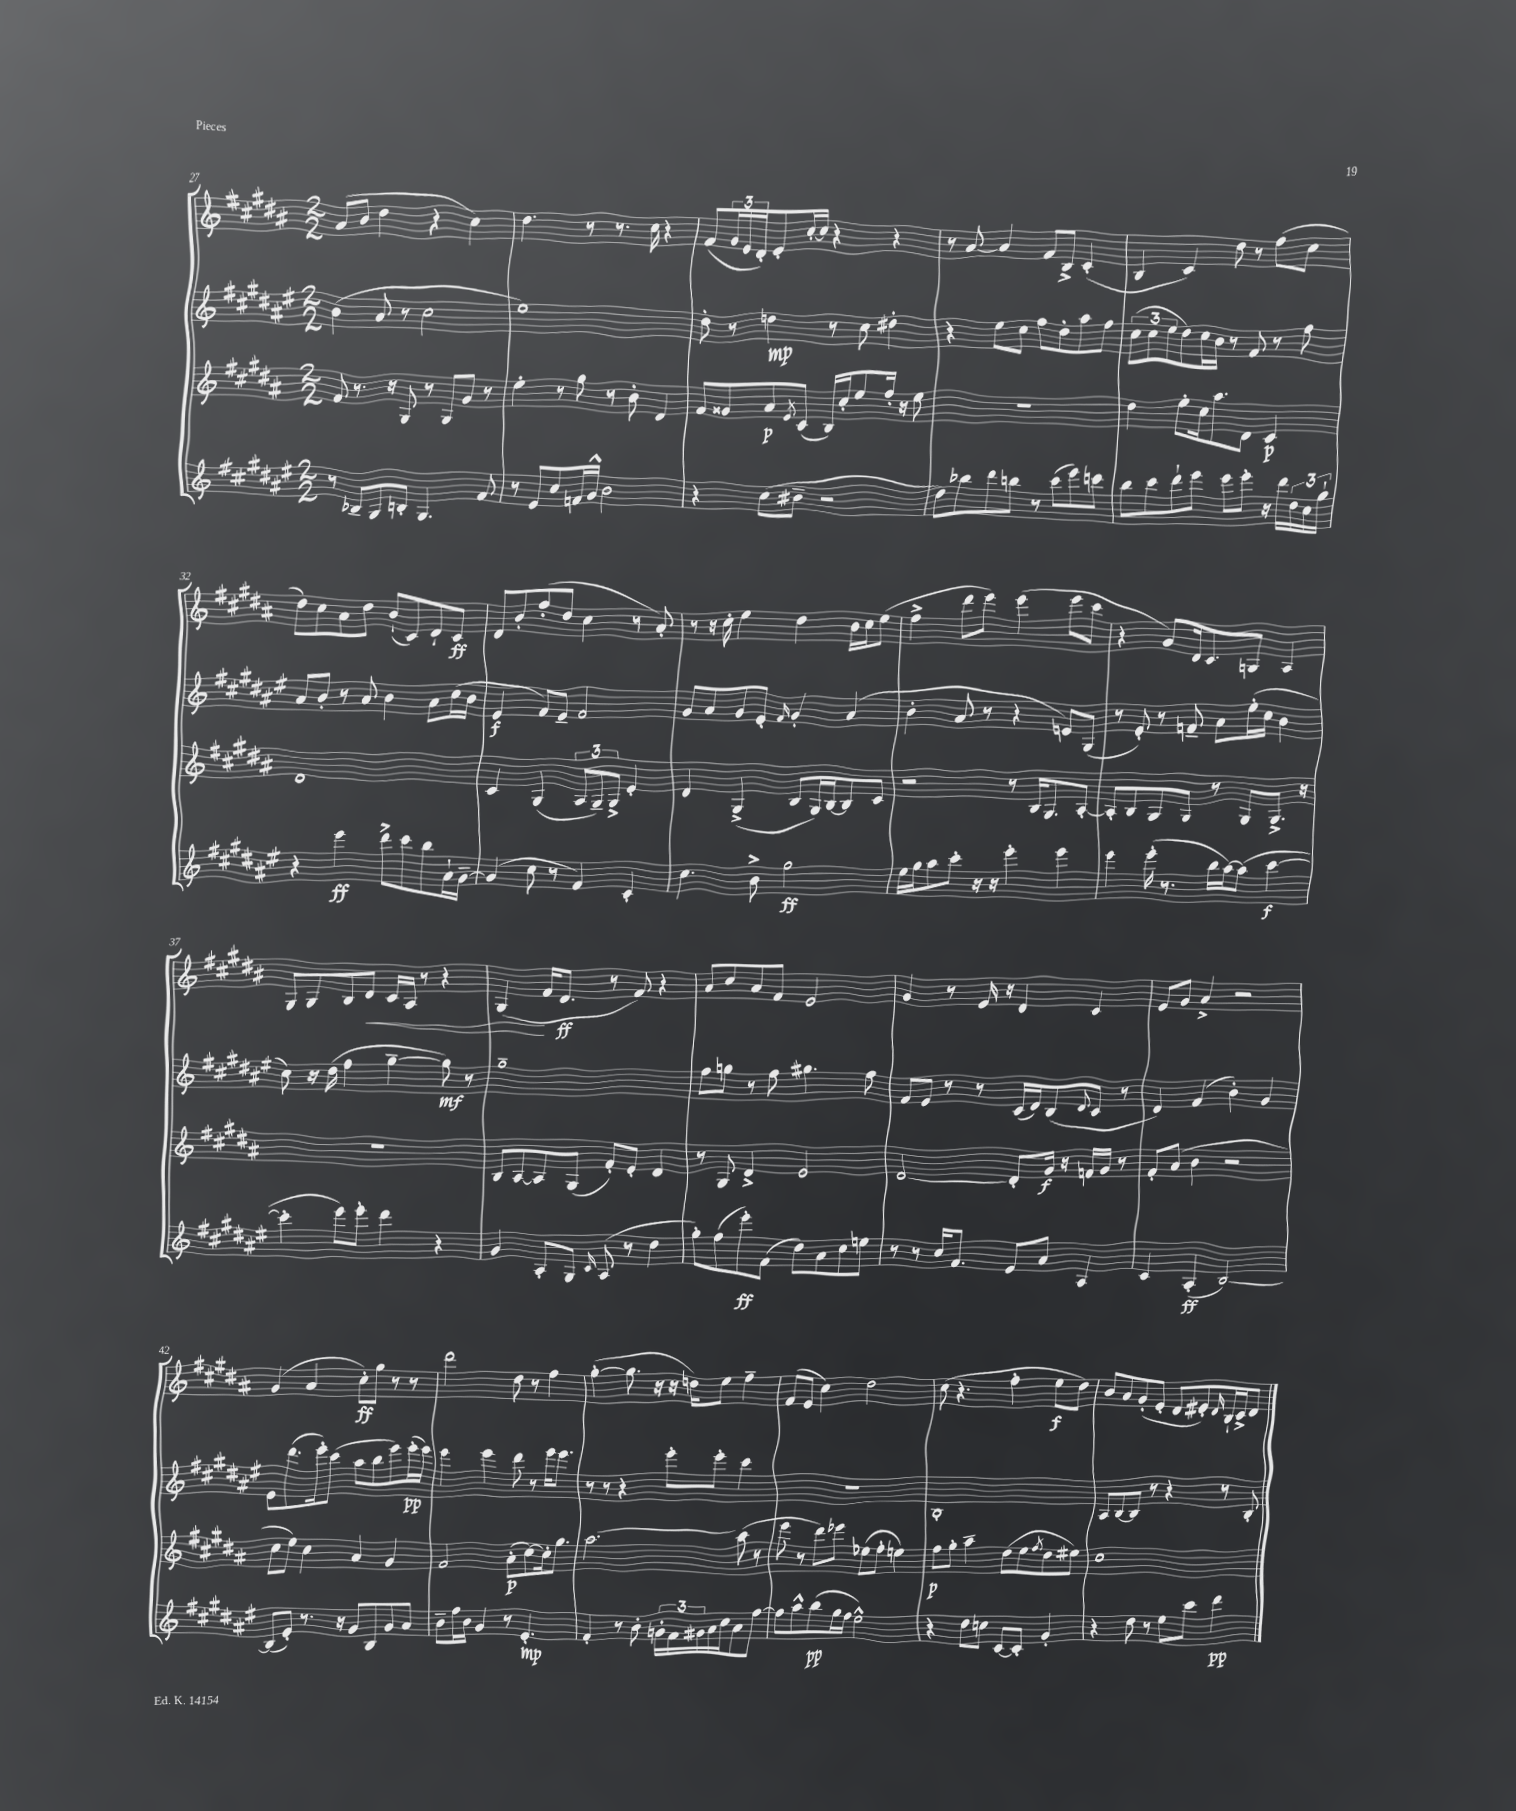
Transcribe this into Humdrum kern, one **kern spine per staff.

**kern	**dynam	**kern	**dynam	**kern	**dynam	**kern	**dynam
*part4	*part4	*part3	*part3	*part2	*part2	*part1	*part1
*staff4	*staff4	*staff3	*staff3	*staff2	*staff2	*staff1	*staff1
*clefG2	*	*clefG2	*	*clefG2	*	*clefG2	*
*k[f#c#g#d#a#e#]	*	*k[f#c#g#d#a#]	*	*k[f#c#g#d#a#e#]	*	*k[f#c#g#d#a#]	*
*M2/2	*	*M2/2	*	*M2/2	*	*M2/2	*
=27	=27	=27	=27	=27	=27	=27	=27
8r	.	8f#/	.	(4b\	.	(8a#/L	.
8B-X~/L	.	8.r	.	.	.	8b/J	.
8G#/	.	.	.	8a#/	.	4dd#\	.
.	.	16r	.	.	.	.	.
8Bn'/J	.	8G#/	.	8r	.	.	.
4.G#/	.	8r	.	2cc#\	.	4r	.
.	.	8G#/L	.	.	.	.	.
.	.	8g#/J	.	.	.	4cc#\)	.
8f#/	.	8r	.	.	.	.	.
=28	=28	=28	=28	=28	=28	=28	=28
8r	.	4ee'\	.	1ee#)	.	4.dd#\	.
8e#/L	.	.	.	.	.	.	.
8cc#/	.	8r	.	.	.	.	.
16fn/L	.	8gg#\	.	.	.	8r	.
16g#^^/JJ	.	.	.	.	.	.	.
2b\	.	8r	.	.	.	8.r	.
.	.	8b'\	.	.	.	.	.
.	.	.	.	.	.	16cc#\	.
.	.	4d#/	.	.	.	4r	.
=29	=29	=29	=29	=29	=29	=29	=29
4r	.	8f#/L	.	8dd#'\	.	(8f#/L	.
.	.	8g##X/	.	8r	.	24g#/L	.
.	.	.	.	.	.	24e/	.
.	.	.	.	.	.	24d#'/J)	.
(8cc#\L	.	8a#/	p	4ddn\	mp	8e'/	.
.	.	8qe/	.	.	.	.	.
8b#X~\J	.	(8c#/J	.	.	.	[16cc#'/L	.
.	.	.	.	.	.	16cc#/JJ]	.
2r	.	16B/LL)	.	8r	.	4r	.
.	.	16cc#'/J	.	.	.	.	.
.	.	8ee/	.	8cc#\	.	.	.
.	.	16ff#'/Jk	.	4dd#X'\	.	4r	.
.	.	16r	.	.	.	.	.
.	.	8ee\	.	.	.	.	.
=30	=30	=30	=30	=30	=30	=30	=30
8dd#\L)	.	1r	.	4r	.	8r	.
8bb-X\	.	.	.	.	.	[8a#/	.
8ddd#\	.	.	.	8ee#\L	.	4a#/]	.
8bbn\J	.	.	.	8cc#\J	.	.	.
8r	.	.	.	8ff#\L	.	8f#/L	.
(8ccc#\L	.	.	.	8dd#'\	.	8B^/J	.
8eee#\)	.	.	.	8aa#\	.	(4c#'/	.
8cccn\J	.	.	.	8ff#\J	.	.	.
=31	=31	=31	=31	=31	=31	=31	=31
8bb\L	.	4dd#\	.	(12cc#\L	.	4B/	.
.	.	.	.	12cc#\	.	.	.
8ccc#\	.	.	.	.	.	.	.
.	.	.	.	12ee#\	.	.	.
8ddd#`\	.	8ee'\L	.	8dd#\)	.	4c#/)	.
8eee#\J	.	16cc#\k	.	16cc#\L	.	.	.
.	.	8.aa#\	.	16b\JJ	.	.	.
8eee#\L	.	.	.	8r	.	8dd#\	.
8eee#'\J	.	8d#\J	.	8f#/	.	8r	.
16r	.	4c#/	p	8r	.	(8ff#\L	.
16ddd#\LL	.	.	.	.	.	.	.
24dd#\	.	.	.	8ff#\	.	8cc#\J	.
24cc#\	.	.	.	.	.	.	.
24gg#`\JJ	.	.	.	.	.	.	.
!!LO:LB:g=z
=32	=32	=32	=32	=32	=32	=32	=32
4r	.	1d#	.	8a#/L	.	8dd#\L)	.
.	.	.	.	8b'/J	.	8cc#\	.
4eee#\	ff	.	.	8r	.	8a#\	.
.	.	.	.	8a#/	.	8dd#\J	.
8ddd#^\L	.	.	.	4b\	.	(8b`/L	.
8ccc#\	.	.	.	.	.	8c#/)	.
8bb\	.	.	.	8a#\L	.	8d#`/	.
16a#`\L	.	.	.	(16cc#\L	.	8c#/J	ff
[16g#~\JJ	.	.	.	16b\JJ	.	.	.
=33	=33	=33	=33	=33	=33	=33	=33
(4g#/]	.	4c#/	.	4e#/	f	8d#/L	.
.	.	.	.	.	.	8b'/	.
8cc#\	.	(4G#/	.	8f#/L)	.	(8ff#'/	.
8r	.	.	.	8e#~/J	.	8dd#/J	.
4f#/)	.	12A#/L	.	2f#/	.	4cc#\	.
.	.	12G#~/)	.	.	.	.	.
.	.	12G#^/J	.	.	.	.	.
4c#'/	.	4e'/	.	.	.	8r	.
.	.	.	.	.	.	8a#'/)	.
=34	=34	=34	=34	=34	=34	=34	=34
4.cc#\	.	4d#/	.	8g#/L	.	8r	.
.	.	.	.	8a#/	.	16r	.
.	.	.	.	.	.	16cc#'\	.
.	.	(4G#^/	.	8g#/	.	4ee\	.
8b^\	.	.	.	8e#'/J	.	.	.
.	.	.	.	16qqf#/	.	.	.
2gg#\	ff	8B/L	.	4g#'/	.	4dd#\	.
.	.	16G#/L)	.	.	.	.	.
.	.	[16B/J	.	.	.	.	.
.	.	8B/]	.	(4a#/	.	16b\LL	.
.	.	.	.	.	.	16cc#\J	.
.	.	8c#/J	.	.	.	(8ee\J	.
=35	=35	=35	=35	=35	=35	=35	=35
16ee#\LL	.	2r	.	4b'\	.	4ff#^\	.
16gg#\J	.	.	.	.	.	.	.
8aa#\	.	.	.	.	.	.	.
8ccc#'\J	.	.	.	8a#/	.	8ddd#\L	.
16r	.	.	.	8r	.	8eee\J)	.
16r	.	.	.	.	.	.	.
4eee#'\	.	8r	.	4r	.	(4eee\	.
.	.	16B/KL	.	.	.	.	.
.	.	8.G#/	.	.	.	.	.
4eee#\	.	.	.	8en/L)	.	8eee\L	.
.	.	[8A#'/J	.	(8G#/J	.	8ccc#\J	.
=36	=36	=36	=36	=36	=36	=36	=36
4eee#\	.	8A#'/L]	.	8r	.	4r	.
.	.	8B/	.	8e#'/)	.	.	.
(16eee#'\	.	8G#/	.	8r	.	8g#/L)	.
8.r	.	.	.	.	.	.	.
.	.	8G#/J	.	8fn~/	.	16d#/k	.
.	.	.	.	.	.	8.c#/	.
16bb\LL	.	8r	.	8a#\L	.	.	.
[16aa#\J)	.	.	.	.	.	.	.
(8aa#\J]	.	8G#/L	.	(16ee#'\L	.	8Gn/J	.
.	.	.	.	16cc#\JJ	.	.	.
[4ccc#\	f	8.G#^/J	.	4b\	.	4A#/	.
.	.	16r	.	.	.	.	.
!!LO:LB:g=z
=37	=37	=37	=37	=37	=37	=37	=37
4ccc#'\]	.	1r	.	8cc#\)	.	8G#/L	.
.	.	.	.	16r	.	8G#/	.
.	.	.	.	(16dd#\	.	.	.
8eee#\L)	.	.	.	4ff#\	.	8B/	.
!	!	!	!	!	!	!	!LO:HP:b
8eee#'\J	.	.	.	.	.	8d#/J	<
4ddd#\	.	.	.	[4gg#~\	.	16c#/LL	.
.	.	.	.	.	.	16A#/JJ	.
.	.	.	.	.	.	8r	.
4r	.	.	.	8gg#\])	mf	4r	.
.	.	.	.	8r	.	.	.
=38	=38	=38	=38	=38	=38	=38	=38
4g#/	.	8B/L	.	1gg#~	.	(4G#/	.
.	.	[8A#/	.	.	.	.	.
8A#'/L	.	8A#/]	.	.	.	16f#/KL	[
.	.	.	.	.	.	8.d#/J	ff
8G#/J	.	(8G#/J	.	.	.	.	.
16qqc#/	.	.	.	.	.	.	.
(8A#/	.	8f#'/L)	.	.	.	8r	.
8r	.	8e'/J	.	.	.	8f#/)	.
4dd#\	.	4d#/	.	.	.	4r	.
=39	=39	=39	=39	=39	=39	=39	=39
8gg#'\L)	.	8r	.	8ff#\L	.	8a#/L	.
(8ff#\	.	8G#/	.	8ggn\J	.	8cc#/	.
8eee#'\)	ff	4d#^/	.	8r	.	8a#/	.
(8f#\J	.	.	.	8ff#\	.	8f#/J	.
8dd#\L)	.	2e/	.	4.gg#X\	.	2e/	.
8a#\	.	.	.	.	.	.	.
8cc#\	.	.	.	.	.	.	.
8een\J	.	.	.	8ff#\	.	.	.
=40	=40	=40	=40	=40	=40	=40	=40
8r	.	[2d#/	.	8f#/L	.	4g#/	.
8r	.	.	.	8e#/J	.	.	.
16cc#/KL	.	.	.	8r	.	8r	.
8.f#/J	.	.	.	.	.	.	.
.	.	.	.	8r	.	16e/	.
.	.	.	.	.	.	16r	.
8e#/L	.	8d#'/L]	.	(16c#/LL	.	4d#/	.
.	.	.	.	16d#/J)	.	.	.
8a#/J	.	16g#/Jk	f	(8B/	.	.	.
.	.	16r	.	.	.	.	.
.	.	.	.	8qqd#/	.	.	.
4A#/	.	16fn/LL	.	8c#/J	.	4c#/	.
.	.	16g#/JJ	.	.	.	.	.
.	.	8r	.	8r	.	.	.
=41	=41	=41	=41	=41	=41	=41	=41
4c#/	.	8f#'/L	.	4d#/)	.	8e/L	.
.	.	(8a#/J	.	.	.	8g#/J	.
(4A#'/	ff	4b\	.	(4f#/	.	4a#^/	.
[2B/)	.	2r	.	4b'\)	.	2r	.
.	.	.	.	4g#/	.	.	.
!!LO:LB:g=z
=42	=42	=42	=42	=42	=42	=42	=42
(8B/L]	.	8cc#\L	.	8e#\L	.	(4g#/	.
8e#'/J)	.	8ee\J)	.	(8.ddd#\	.	.	.
8.r	.	4cc#\	.	.	.	4a#/	.
.	.	.	.	16eee#'\k)	.	.	.
.	.	.	.	(8ccc#\J	.	.	.
16r	.	.	.	.	.	.	.
8g#/L	.	4a#/	.	8aa#\L	.	8cc#'\L)	ff
8B/	.	.	.	8bb\	.	8gg#\J	.
8g#/	.	4g#/	.	8eee#\)	.	8r	.
8a#/J	.	.	.	(16eee#'\L	pp	8r	.
.	.	.	.	16eee#\JJ)	.	.	.
=43	=43	=43	=43	=43	=43	=43	=43
8b~\L	.	2f#/	.	4eee#\	.	2ddd#\	.
16ff#\L	.	.	.	.	.	.	.
16b\JJ	.	.	.	.	.	.	.
4g#/	.	.	.	4eee#\	.	.	.
8r	.	(8a#'\L	p	8ddd#\	.	8dd#\	.
4.e#'/	mp	[8cc#\)	.	8r	.	8r	.
.	.	16cc#'\k]	.	16eee#\KL	.	4ff#\	.
.	.	8.gg#\J	.	8.eee#\J	.	.	.
=44	=44	=44	=44	=44	=44	=44	=44
4f#'/	.	[2.aa#\	.	8r	.	([4gg#'\	.
.	.	.	.	8r	.	.	.
8r	.	.	.	4r	.	8.gg#\]	.
8b'\	.	.	.	.	.	.	.
.	.	.	.	.	.	16r	.
24gn'\LL	.	.	.	8eee#'\L	.	16r	.
24f#\	.	.	.	.	.	.	.
.	.	.	.	.	.	16ddn\KL)	.
24g#X\	.	.	.	.	.	.	.
16a#\	.	.	.	8eee#'\J	.	8ee\J	.
16cc#\J	.	.	.	.	.	.	.
8a#\	.	(8aa#\]	.	4ccc#\	.	4ff#~\	.
[8ff#\J	.	8r	.	.	.	.	.
=45	=45	=45	=45	=45	=45	=45	=45
8ff#\L]	.	8eee\	.	1r	.	(8f#/L	.
8aa#^^\	.	8r	.	.	.	8e/J	.
(8bb\	pp	8ddd#\L)	.	.	.	4cc#\)	.
16gg#\L	.	8eee-X\J	.	.	.	.	.
16ff#\JJ	.	.	.	.	.	.	.
2ee#^^\)	.	(8ee-X\L	.	.	.	2dd#\	.
.	.	8ff#'\J	.	.	.	.	.
.	.	4een\)	.	.	.	.	.
=46	=46	=46	=46	=46	=46	=46	=46
4r	.	8ff#\L	p	1B'	.	(8cc#\	.
.	.	8gg#'\J	.	.	.	4.r	.
8dd#\L	.	4aa#~\	.	.	.	.	.
8ccn\J	.	.	.	.	.	.	.
[8c#/L	.	(8dd#\L	.	.	.	4ff#'\	.
8c#'/J]	.	8ee\	.	.	.	.	.
.	.	8qff#/	.	.	.	.	.
4g#'/	.	8dd#\	.	.	.	8ee\L	f
.	.	8ee#X\J)	.	.	.	8dd#\J)	.
=47	=47	=47	=47	=47	=47	=47	=47
4r	.	1cc#	.	8A#/L	.	8b/L	.
.	.	.	.	[8B/	.	8a#/	.
8dd#\	.	.	.	8B/J]	.	(8g#'/	.
8r	.	.	.	8r	.	8e'/J	.
8ee#\L	.	.	.	4r	.	8d#/L	.
8ccc#\J	.	.	.	.	.	8e#X'/)	.
.	.	.	.	.	.	16qqd#/	.
4ddd#\	pp	.	.	8r	.	16B`/L	.
.	.	.	.	.	.	16c#^/J	.
.	.	.	.	8B'/	.	8d#/J	.
==	==	==	==	==	==	==	==
*-	*-	*-	*-	*-	*-	*-	*-
